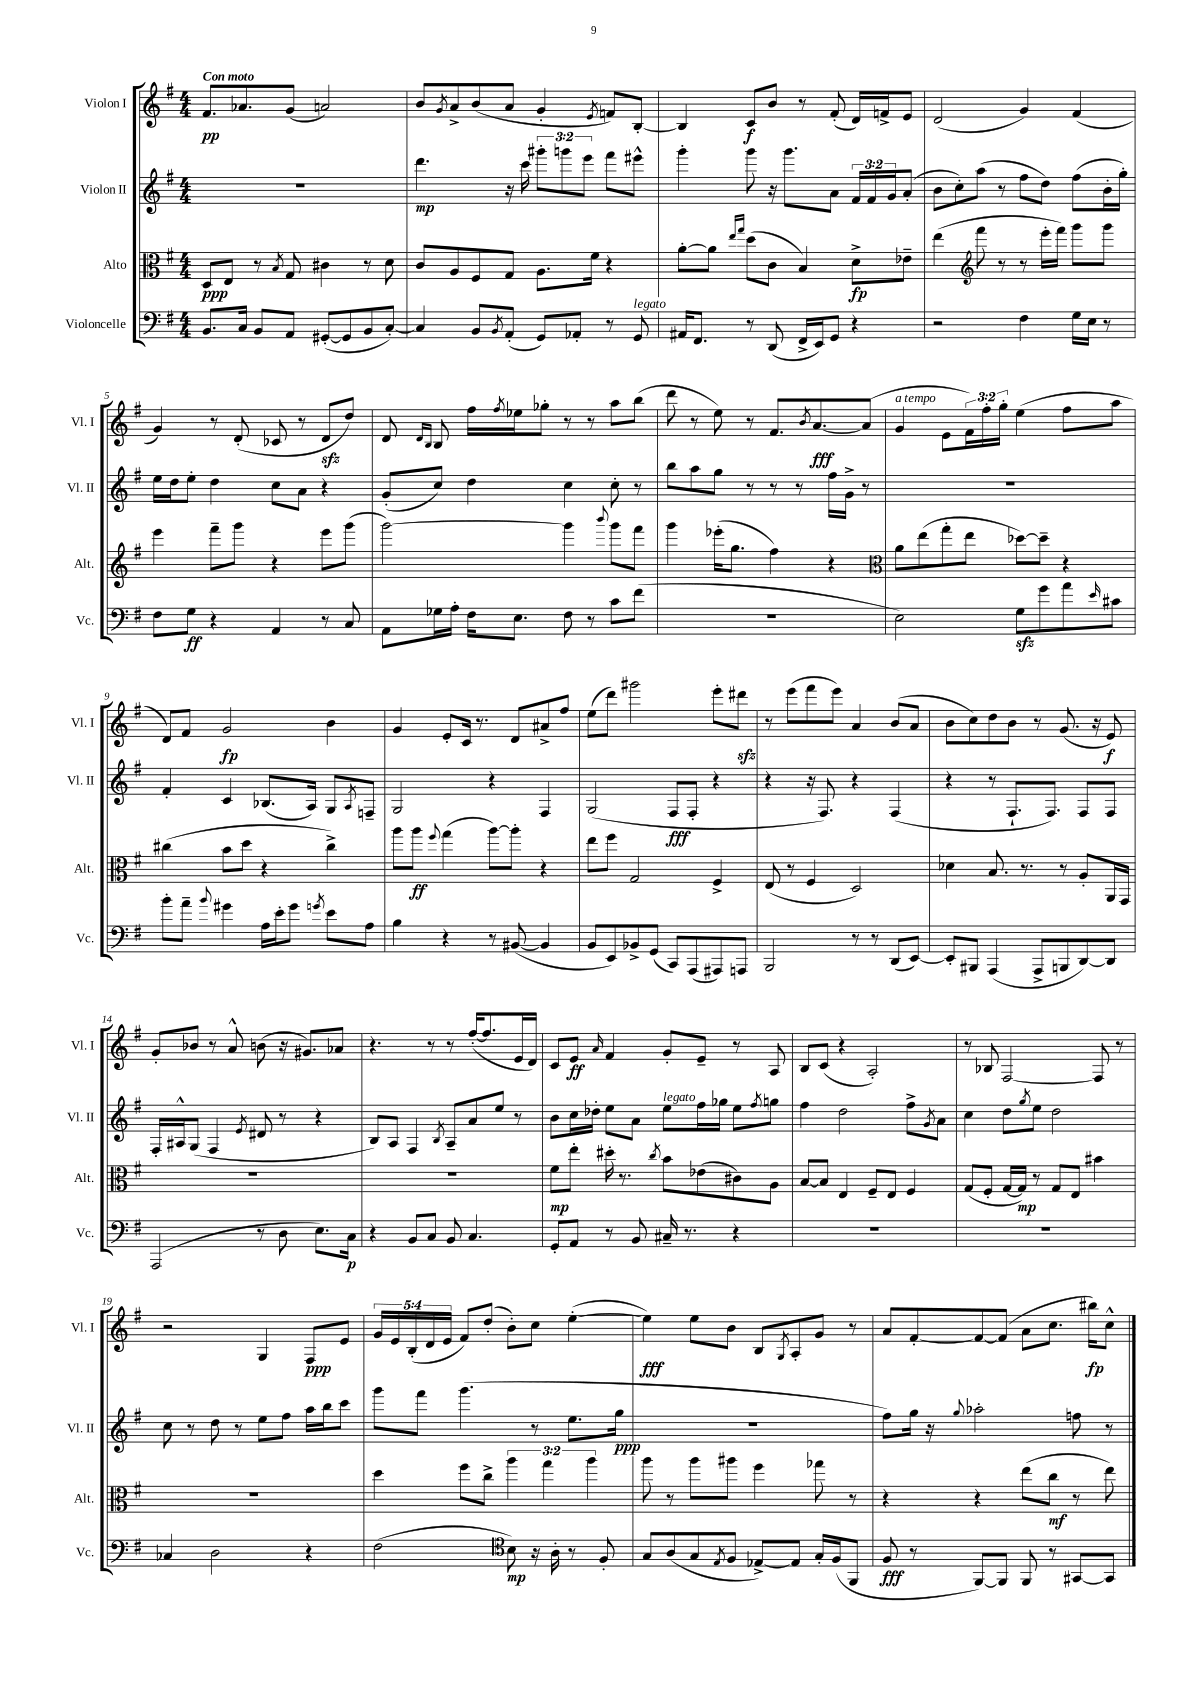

**kern	**dynam	**kern	**dynam	**kern	**dynam	**kern	**dynam
*part4	*part4	*part3	*part3	*part2	*part2	*part1	*part1
*staff4	*staff4	*staff3	*staff3	*staff2	*staff2	*staff1	*staff1
*I"Violoncelle	*	*I"Alto	*	*I"Violon II	*	*I"Violon I	*
*I'Vc.	*	*I'Alt.	*	*I'Vl. II	*	*I'Vl. I	*
*clefF4	*	*clefC3	*	*clefG2	*	*clefG2	*
*k[f#]	*	*k[f#]	*	*k[f#]	*	*k[f#]	*
*M4/4	*	*M4/4	*	*M4/4	*	*M4/4	*
=1	=1	=1	=1	=1	=1	=1	=1
!	!	!	!	!	!	!LO:TX:a:B:t=Con moto	!
8.BB/L	.	8D/L	ppp	1r	.	8.f#/L	pp
.	.	8E/J	.	.	.	.	.
16C/Jk	.	.	.	.	.	8.a-X/	.
8BB/L	.	8r	.	.	.	.	.
.	.	8qB/	.	.	.	.	.
8AA/J	.	8G/	.	.	.	(8g/J	.
([8GG#X'/L	.	4c#X\	.	.	.	2an/)	.
8GG#/]	.	.	.	.	.	.	.
8BB/	.	8r	.	.	.	.	.
[8C'/J)	.	8d\	.	.	.	.	.
=2	=2	=2	=2	=2	=2	=2	=2
4C/]	.	8c/L	.	4.ddd\	mp	8b/L	.
.	.	.	.	.	.	8qg/	.
.	.	8A/	.	.	.	8a^/	.
8BB/L	.	8F#/	.	.	.	(8b/	.
8qBB/	.	.	.	.	.	.	.
(8AA'/J	.	8G/J	.	16r	.	8a/J	.
.	.	.	.	16ccc\	.	.	.
8GG/L)	.	8.A\L	.	12ggg#X'\L	.	4g'/	.
.	.	.	.	12gggn\	.	.	.
8AA-X'/J	.	.	.	.	.	.	.
.	.	.	.	12eee\J	.	.	.
.	.	16f#\Jk	.	.	.	.	.
.	.	.	.	.	.	8qe/	.
8r	.	4r	.	8fff#\L	.	8fn/L)	.
!LO:TX:a:i:t=legato	!	!	!	!	!	!	!
8GG/	.	.	.	8eee#X^^\J	.	[8B'/J	.
=3	=3	=3	=3	=3	=3	=3	=3
16AA#X/KL	.	[8a'\L	.	4ggg'\	.	4B/]	.
8.FF#/J	.	.	.	.	.	.	.
.	.	8a\J]	.	.	.	.	.
.	.	16qqee/LL	.	.	.	.	.
.	.	16qqgg/JJ	.	.	.	.	.
8r	.	(8dd\L	.	8ggg\	.	8c/L	f
(8DD/	.	8c\J	.	16r	.	8b/J	.
.	.	.	.	8.ggg\L	.	.	.
16FF#^/LL	.	4B/)	.	.	.	8r	.
16EE/J)	.	.	.	.	.	.	.
8GG/J	.	.	.	8a\J	.	(8f#'/	.
4r	.	8d^\L	fp	24f#/LL	.	16d/LL)	.
.	.	.	.	24f#/	.	.	.
.	.	.	.	.	.	16fn^/J	.
.	.	.	.	24g/J	.	.	.
.	.	8e-X~\J	.	(8a'/J	.	8e/J	.
=4	=4	=4	=4	=4	=4	=4	=4
2r	.	(4ee\	.	8b\L	.	(2d/	.
.	.	.	.	8cc'\)	.	.	.
*	*	*clefG2	*	*	*	*	*
.	.	8fff#\	.	(8aa\J	.	.	.
.	.	8r	.	8r	.	.	.
4F#\	.	8r	.	8ff#\L	.	4g/)	.
.	.	16eee'\LL	.	8dd\J)	.	.	.
.	.	16fff#\JJ)	.	.	.	.	.
16G\LL	.	8ggg\L	.	(8ff#\L	.	(4f#/	.
16E\JJ	.	.	.	.	.	.	.
8r	.	8ggg\J	.	16b'\L	.	.	.
.	.	.	.	16gg'\JJ)	.	.	.
!!LO:LB:g=z
=5	=5	=5	=5	=5	=5	=5	=5
8F#\L	.	4eee\	.	16ee\LL	.	4g/)	.
.	.	.	.	16dd\J	.	.	.
8G\J	ff	.	.	8ee'\J	.	.	.
4r	.	8fff#~\L	.	4dd\	.	8r	.
.	.	8ggg\J	.	.	.	(8d'/	.
4AA/	.	4r	.	8cc\L	.	8c-X/	.
.	.	.	.	8a\J	.	8r	.
8r	.	8eee\L	.	4r	.	8dzz/L	.
8C/	.	(8ggg\J	.	.	.	8dd/J)	.
=6	=6	=6	=6	=6	=6	=6	=6
8AA\L	.	[2ggg\)	.	(8g'/L	.	8d/	.
.	.	.	.	.	.	16qqd/LL	.
.	.	.	.	.	.	16qqB/JJ	.
16G-X\L	.	.	.	8cc/J)	.	8B/	.
16A'\JJ	.	.	.	.	.	.	.
16F#\KL	.	.	.	4dd\	.	16ff#\LL	.
.	.	.	.	.	.	8qff#/	.
8.E\J	.	.	.	.	.	16ee-X\J	.
.	.	.	.	.	.	8gg-X'\J	.
8F#\	.	4ggg\]	.	4cc\	.	8r	.
8r	.	.	.	.	.	8r	.
.	.	8qqbbb/	.	.	.	.	.
8c\L	.	8ggg\L	.	8cc'\	.	8aa\L	.
(8f#\J	.	8fff#\J	.	8r	.	(8bb\J	.
=7	=7	=7	=7	=7	=7	=7	=7
1r	.	4ggg\	.	8bb\L	.	8ddd\	.
.	.	.	.	8aa\	.	8r	.
.	.	(16eee-X'\KL	.	8gg\J	.	8ee\)	.
.	.	8.gg\J	.	.	.	.	.
.	.	.	.	8r	.	8r	.
.	.	4ff#\)	.	8r	.	8.f#/L	.
.	.	.	.	8r	.	.	.
.	.	.	.	.	.	8qb/	.
.	.	.	.	.	.	[8.a/	fff
.	.	4r	.	16ff#\LL	.	.	.
.	.	.	.	16g^\JJ	.	.	.
.	.	.	.	8r	.	(8a/J]	.
=8	=8	=8	=8	=8	=8	=8	=8
*	*	*clefC3	*	*	*	*	*
!	!	!	!	!	!	!LO:TX:a:i:t=a tempo	!
2E\)	.	8a\L	.	1r	.	4g/	.
.	.	(8ee\	.	.	.	.	.
.	.	8gg'\	.	.	.	8e\L	.
.	.	8ee\J	.	.	.	24f#\L)	.
.	.	.	.	.	.	24ff#'\	.
.	.	.	.	.	.	24gg'\JJ	.
8Gzz\L	.	[8dd-X\L)	.	.	.	(4ee\	.
8g\	.	8dd-~\J]	.	.	.	.	.
8a\	.	4r	.	.	.	8ff#\L	.
16qqe/	.	.	.	.	.	.	.
8c#X\J	.	.	.	.	.	8aa\J	.
!!LO:LB:g=z
=9	=9	=9	=9	=9	=9	=9	=9
8b'\L	.	(4cc#X\	.	4f#'/	.	8d/L)	.
8a~\J	.	.	.	.	.	8f#/J	.
8qqb/	.	.	.	.	.	.	.
4g#X\	.	8b\L	.	4c/	.	2g/	fp
.	.	8dd\J	.	.	.	.	.
16A\LL	.	4r	.	(8.B-X/L	.	.	.
16e'\J	.	.	.	.	.	.	.
8g#\J	.	.	.	.	.	.	.
.	.	.	.	16A/Jk)	.	.	.
8qgn/	.	.	.	.	.	.	.
8e\L	.	4cc#^\)	.	8G/L	.	4b\	.
.	.	.	.	8qA/	.	.	.
8A\J	.	.	.	8Fn~/J	.	.	.
=10	=10	=10	=10	=10	=10	=10	=10
4B\	.	8aa\L	.	2G/	.	4g/	.
.	.	8aa\J	ff	.	.	.	.
.	.	8qqff#/	.	.	.	.	.
4r	.	(4gg\	.	.	.	8e'/L	.
.	.	.	.	.	.	16c/Jk	.
.	.	.	.	.	.	8.r	.
8r	.	[8aa\L)	.	4r	.	.	.
([8BB#X/	.	8aa'\J]	.	.	.	8d/L	.
4BB#/]	.	4r	.	4F#/	.	8a#X^/	.
.	.	.	.	.	.	8ff#/J	.
=11	=11	=11	=11	=11	=11	=11	=11
8BB/L	.	8ee\L	.	(2G/	.	(8ee\L	.
8EE/)	.	8ff#\J	.	.	.	8ddd\J)	.
8BB-X^/	.	2G/	.	.	.	2ggg#X\	.
(8GG/J	.	.	.	.	.	.	.
8CC/L)	.	.	.	8F#/L	fff	.	.
(8AAA/	.	.	.	8F#'/J	.	.	.
8AAA#X/)	.	4F#^/	.	4r	.	8eee'\L	.
8AAAn/J	.	.	.	.	.	8ddd#Xzz\J	.
=12	=12	=12	=12	=12	=12	=12	=12
2BBB/	.	(8E/	.	4r	.	8r	.
.	.	8r	.	.	.	(8eee\L	.
.	.	4F#/	.	16r	.	8fff#\	.
.	.	.	.	8.F#/)	.	.	.
.	.	.	.	.	.	8eee\J)	.
8r	.	2D/)	.	4r	.	4a/	.
8r	.	.	.	.	.	.	.
(8DD/L	.	.	.	(4F#/	.	(8b/L	.
[8EE/J)	.	.	.	.	.	8a/J	.
=13	=13	=13	=13	=13	=13	=13	=13
8EE'/L]	.	4d-X\	.	4r	.	8b\L	.
8BBB#X/J	.	.	.	.	.	8cc\)	.
(4AAA/	.	8.B/	.	8r	.	8dd\	.
.	.	.	.	8.F#`/L	.	8b\J	.
.	.	8.r	.	.	.	.	.
8AAA^/L	.	.	.	.	.	8r	.
.	.	.	.	8.F#/J)	.	.	.
8BBBn/	.	8r	.	.	.	(8.g/	.
[8DD/)	.	8A'/L	.	8F#/L	.	.	.
.	.	.	.	.	.	16r	.
8DD/J]	.	16AA/L	.	8F#/J	.	8e/)	f
.	.	16GG/JJ	.	.	.	.	.
!!LO:LB:g=z
=14	=14	=14	=14	=14	=14	=14	=14
(2AAA/	.	1r	.	16F#'/LL	.	8g'/L	.
.	.	.	.	16A#X^^/J	.	.	.
.	.	.	.	(8G/J	.	8b-X/J	.
.	.	.	.	4F#/	.	8r	.
.	.	.	.	.	.	8a^^/	.
.	.	.	.	8qe/	.	.	.
8r	.	.	.	8d#X/	.	(8bn\	.
8D\	.	.	.	8r	.	16r	.
.	.	.	.	.	.	8.g#X/L)	.
8.E\L)	.	.	.	4r	.	.	.
.	.	.	.	.	.	8a-X/J	.
16C\Jk	p	.	.	.	.	.	.
=15	=15	=15	=15	=15	=15	=15	=15
4r	.	1r	.	8B/L)	.	4.r	.
.	.	.	.	8A/J	.	.	.
8BB/L	.	.	.	4F#/	.	.	.
8C/J	.	.	.	.	.	8r	.
.	.	.	.	8qB/	.	.	.
8BB/	.	.	.	8A~/L	.	8r	.
4.C/	.	.	.	8a/	.	([16ff#'/KL	.
.	.	.	.	.	.	8.ff#/]	.
.	.	.	.	8ee/J	.	.	.
.	.	.	.	8r	.	16e/L	.
.	.	.	.	.	.	16d/JJ)	.
=16	=16	=16	=16	=16	=16	=16	=16
8GG'/L	.	8f#\L	mp	8b\L	.	8c/L	.
8AA/J	.	8ee'\J	.	16cc\L	.	8e/J	ff
.	.	.	.	16dd-X'\JJ	.	.	.
.	.	.	.	.	.	16qqa/	.
8r	.	16dd#X'\	.	8ee\L	.	4f#/	.
.	.	8.r	.	.	.	.	.
8BB/	.	.	.	8a\J	.	.	.
.	.	8qcc/	.	.	.	.	.
!	!	!	!	!LO:TX:a:i:t=legato	!	!	!
16C#X~/	.	8b\L	.	8ee\L	.	8g'/L	.
8.r	.	.	.	.	.	.	.
.	.	(8e-X\	.	16ff#\L	.	8e~/J	.
.	.	.	.	16gg-X\JJ	.	.	.
4r	.	8c#X\)	.	8ee\L	.	8r	.
.	.	.	.	8qff#/	.	.	.
.	.	8A\J	.	8ggn\J	.	8A/	.
=17	=17	=17	=17	=17	=17	=17	=17
1r	.	[8B/L	.	4ff#\	.	8B/L	.
.	.	8B/J]	.	.	.	(8c/J	.
.	.	4E/	.	2dd\	.	4r	.
.	.	8F#~/L	.	.	.	2A'/)	.
.	.	8E/J	.	.	.	.	.
.	.	4F#/	.	8ff#^\L	.	.	.
.	.	.	.	8qg/	.	.	.
.	.	.	.	8a\J	.	.	.
=18	=18	=18	=18	=18	=18	=18	=18
1r	.	(8G/L	.	4cc\	.	8r	.
.	.	8F#'/J	.	.	.	8B-X/	.
.	.	[16G/LL	.	8dd\L	.	[2F#/	.
.	.	16G/JJ])	mp	.	.	.	.
.	.	.	.	8qgg/	.	.	.
.	.	8r	.	8ee\J	.	.	.
.	.	8G/L	.	2dd\	.	.	.
.	.	8E/J	.	.	.	.	.
.	.	4b#X\	.	.	.	8F#/]	.
.	.	.	.	.	.	8r	.
!!LO:LB:g=z
=19	=19	=19	=19	=19	=19	=19	=19
4C-X/	.	1r	.	8cc\	.	2r	.
.	.	.	.	8r	.	.	.
2D\	.	.	.	8dd\	.	.	.
.	.	.	.	8r	.	.	.
.	.	.	.	8ee\L	.	4G/	.
.	.	.	.	8ff#\J	.	.	.
4r	.	.	.	16aa\LL	.	8F#/L	ppp
.	.	.	.	16bb\J	.	.	.
.	.	.	.	8ccc\J	.	8e/J	.
=20	=20	=20	=20	=20	=20	=20	=20
(2F#\	.	4dd\	.	8ggg\L	.	20g/LL	.
.	.	.	.	.	.	20e/	.
.	.	.	.	.	.	(20B'/	.
.	.	.	.	8fff#\J	.	.	.
.	.	.	.	.	.	20d/	.
.	.	.	.	.	.	20e/JJ	.
.	.	8ff#\L	.	(4.ggg\	.	8f#/L)	.
.	.	8cc^\J	.	.	.	(8dd'/J	.
*clefC4	*	*	*	*	*	*	*
8B\)	mp	6aa\	.	.	.	8b'\L)	.
16r	.	.	.	8r	.	8cc\J	.
.	.	6gg\	.	.	.	.	.
16A'\	.	.	.	.	.	.	.
8r	.	.	.	8.ee\L	.	([4ee'\	.
.	.	6aa\	.	.	.	.	.
8F#'/	.	.	.	.	.	.	.
.	.	.	.	16gg\Jk	ppp	.	.
=21	=21	=21	=21	=21	=21	=21	=21
8G/L	.	8aa\	.	1r	.	4ee\])	fff
(8A/	.	8r	.	.	.	.	.
8G/	.	8aa\L	.	.	.	8ee\L	.
8qE/	.	.	.	.	.	.	.
8F#/J	.	8aa#X\J	.	.	.	8b\J	.
[8E-X^/L)	.	4ff#\	.	.	.	8B/L	.
.	.	.	.	.	.	8qG/	.
8E-/J]	.	.	.	.	.	8A'/	.
16G'/LL	.	8gg-X\	.	.	.	8g/J	.
(16F#/J	.	.	.	.	.	.	.
8FF#/J	.	8r	.	.	.	8r	.
=22	=22	=22	=22	=22	=22	=22	=22
8F#/	fff	4r	.	8ff#\L)	.	8a/L	.
8r	.	.	.	16gg\Jk	.	[8f#'/	.
.	.	.	.	16r	.	.	.
.	.	.	.	8qqgg/	.	.	.
[8FF#/L)	.	4r	.	2aa-X'\	.	8f#/_	.
8FF#/J]	.	.	.	.	.	(8f#/J]	.
8FF#/	.	(8ee\L	.	.	.	8a\L	.
8r	.	8cc\J	mf	.	.	8.cc\J	.
[8GG#X/L	.	8r	.	8ffn\	.	.	.
.	.	.	.	.	.	16bb#X\KL)	fp
8GG#/J]	.	8ee\)	.	8r	.	8cc^^\J	.
==	==	==	==	==	==	==	==
*-	*-	*-	*-	*-	*-	*-	*-
